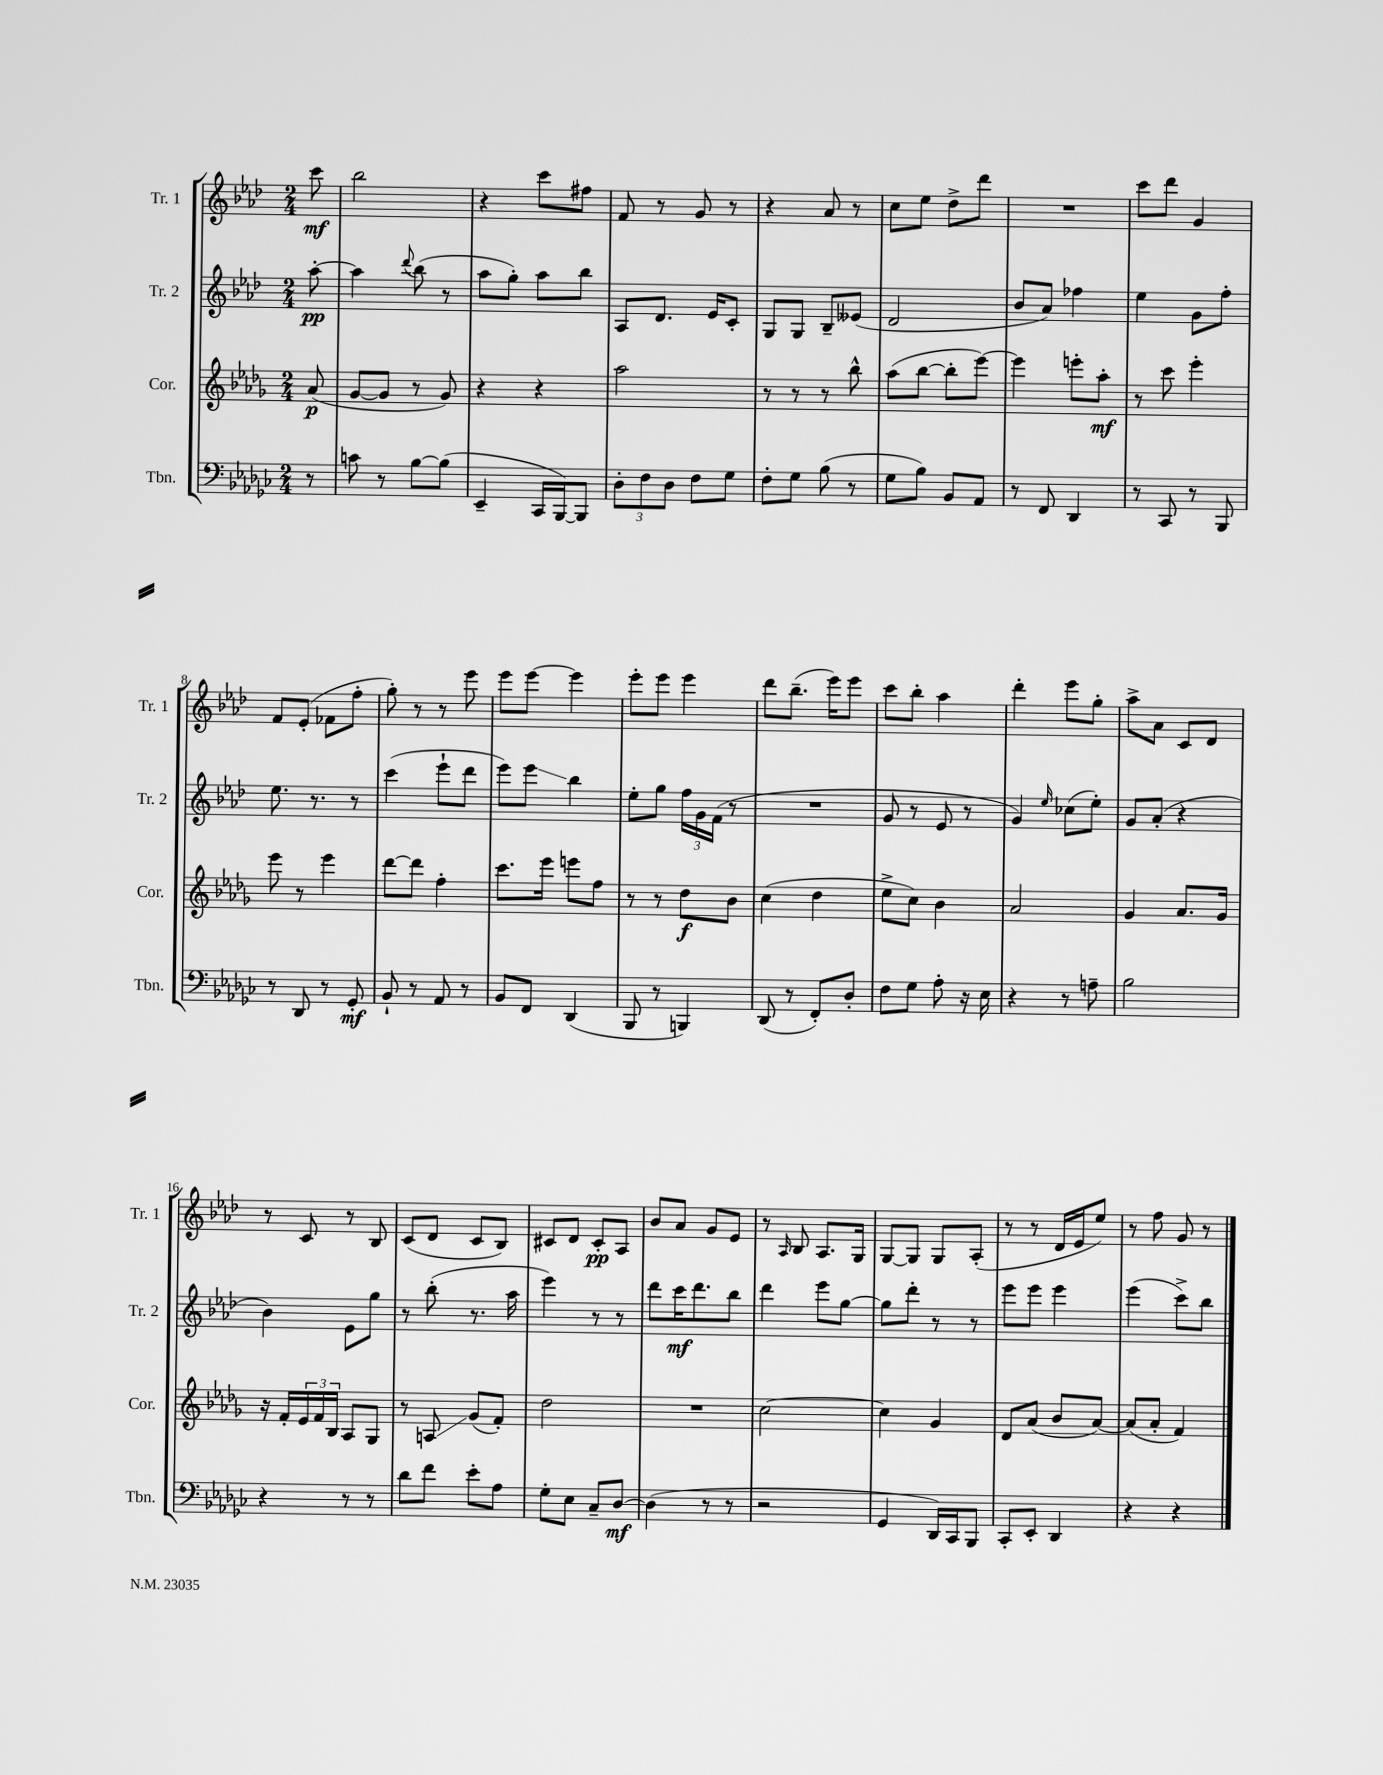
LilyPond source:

<<
\new StaffGroup <<
\new Staff = "s0" \with { instrumentName = "Tr. 1" shortInstrumentName = "Tr. 1" } {
    \clef treble \key aes \major \numericTimeSignature \time 2/4 \partial 8
    c'''8\mf |
    bes''2 |
    r4 c'''8 fis''8 |
    f'8 r8 g'8 r8 |
    r4 aes'8 r8 |
    c''8 ees''8 des''8-> des'''8 |
    R2 |
    c'''8 des'''8 g'4 |
    f'8 ees'8-.( fes'8 f''8-. |
    g''8-.) r8 r8 ees'''8 |
    ees'''8 ees'''8~ ees'''4 |
    ees'''8-. ees'''8 ees'''4 |
    des'''8 bes''8.--( ees'''16) ees'''8 |
    c'''8 bes''8-. aes''4 |
    des'''4-. ees'''8 g''8-. |
    aes''8-> aes'8 c'8 des'8 |
    r8 c'8 r8 bes8 |
    c'8( des'8 c'8 bes8) |
    cis'8 des'8 cis'8-.\pp aes8 |
    bes'8 aes'8 g'8 ees'8 |
    r8 \grace { aes16 } bes8 aes8. g16 |
    g8~ g8 g8 aes8-.( |
    r8 r8 des'16 ees'16 ees''8) |
    r8 f''8 g'8 r8 \bar "|." |
}
\new Staff = "s1" \with { instrumentName = "Tr. 2" shortInstrumentName = "Tr. 2" } {
    \clef treble \key aes \major \numericTimeSignature \time 2/4 \partial 8
    aes''8~-.\pp |
    aes''4 \appoggiatura { des'''8 } bes''8( r8 |
    aes''8 g''8-.) aes''8 bes''8 |
    aes8 des'8. ees'16 c'8-. |
    g8 g8 bes8-- eeses'8( |
    des'2 |
    bes'8 aes'8) fes''4 |
    ees''4 g'8 f''8-. |
    ees''8. r8. r8 |
    c'''4( ees'''8-! des'''8 |
    ees'''8) ees'''8\glissando bes''4 |
    ees''8-. g''8 \tuplet 3/2 { f''16 g'16 f'16( } r8 |
    R2 |
    g'8 r8 ees'8 r8 |
    g'4) \grace { ees''16 } ces''8( ees''8-.) |
    g'8 aes'8-.( r4 |
    bes'4) ees'8 g''8 |
    r8 bes''8-.( r8. aes''16 |
    ees'''4) r8 r8 |
    des'''8 c'''16\mf des'''8. bes''8 |
    des'''4 ees'''8 g''8~ |
    g''8 des'''8-. r8 r8 |
    ees'''8 ees'''8 ees'''4 |
    ees'''4( c'''8->) bes''8 \bar "|." |
}
\new Staff = "s2" \with { instrumentName = "Cor." shortInstrumentName = "Cor." } {
    \clef treble \key des \major \numericTimeSignature \time 2/4 \partial 8
    aes'8\p( |
    ges'8~ ges'8 r8 ges'8) |
    r4 r4 |
    aes''2 |
    r8 r8 r8 bes''8-^ |
    aes''8( bes''8~ bes''8-. ees'''8~) |
    ees'''4 e'''8-. aes''8-.\mf |
    r8 c'''8 ees'''4-. |
    ees'''8 r8 ees'''4 |
    des'''8~ des'''8 f''4-. |
    c'''8. ees'''16 e'''8 f''8 |
    r8 r8 des''8\f bes'8 |
    c''4( des''4 |
    ees''8-> c''8) bes'4 |
    aes'2 |
    ges'4 aes'8. ges'16 |
    r16 f'16-. \tuplet 3/2 { ees'16 f'16 bes16 } aes8 ges8 |
    r8 a8\glissando ges'8( f'8-.) |
    des''2 |
    R2 |
    c''2~ |
    c''4 ges'4 |
    des'8 aes'8( bes'8 aes'8~) |
    aes'8( aes'8-. f'4) \bar "|." |
}
\new Staff = "s3" \with { instrumentName = "Tbn." shortInstrumentName = "Tbn." } {
    \clef bass \key ges \major \numericTimeSignature \time 2/4 \partial 8
    r8 |
    c'8 r8 bes8~ bes8( |
    ees,4-- ces,16 bes,,16~) bes,,8 |
    \tuplet 3/2 { des8-. f8 des8 } f8 ges8 |
    f8-. ges8 bes8( r8 |
    ges8 bes8) bes,8 aes,8 |
    r8 f,8 des,4 |
    r8 ces,8 r8 bes,,8 |
    r8 des,8 r8 ges,8-.\mf |
    bes,8-! r8 aes,8 r8 |
    bes,8 f,8 des,4( |
    bes,,8 r8 b,,4) |
    des,8( r8 f,8-.) des8-. |
    f8 ges8 aes8-. r16 ees16 |
    r4 r8 a8-- |
    bes2 |
    r4 r8 r8 |
    des'8 f'8 ees'8-. aes8 |
    ges8-. ees8 ces8-- des8~\mf |
    des4( r8 r8 |
    r2 |
    ges,4 des,16) ces,16 bes,,8 |
    ces,8-. ees,8-. des,4 |
    r4 r4 \bar "|." |
}
>>
>>
